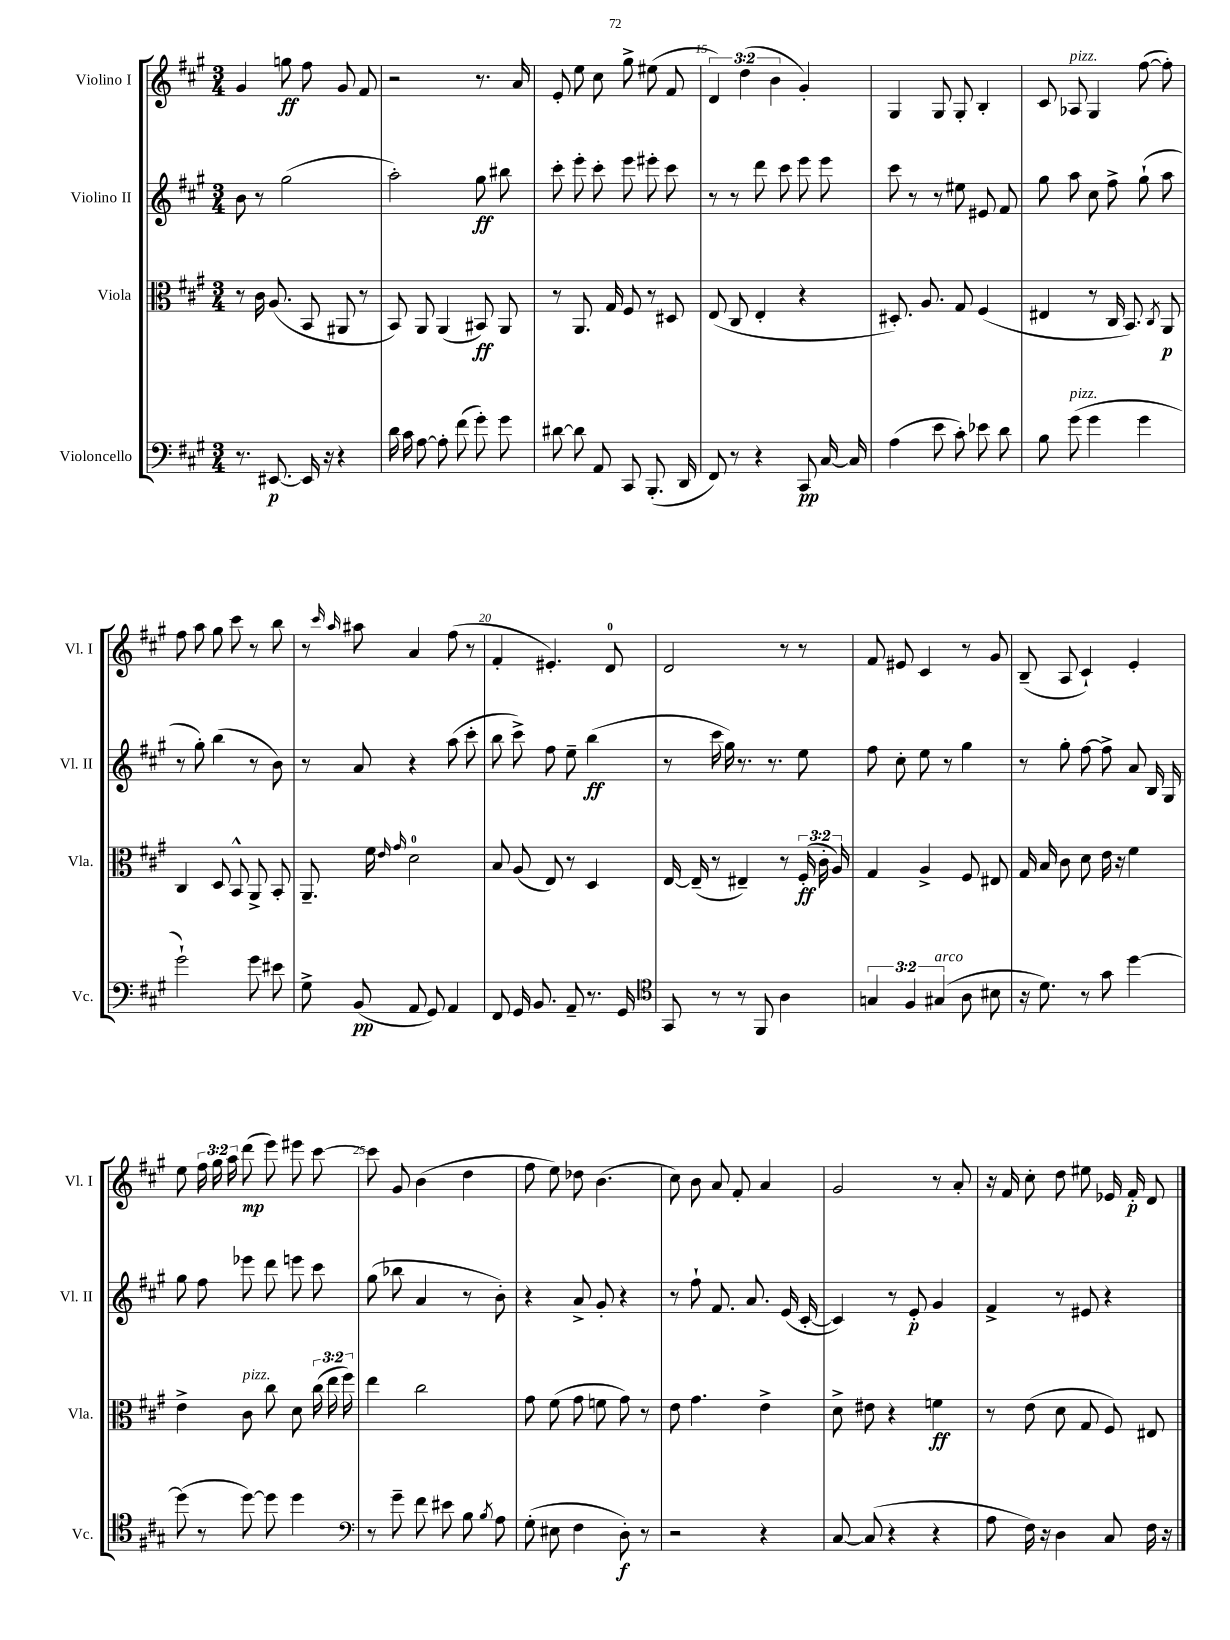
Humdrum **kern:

**kern	**kern	**kern	**kern
*staff4	*staff3	*staff2	*staff1
*clefF4	*clefC3	*clefG2	*clefG2
*k[f#c#g#]	*k[f#c#g#]	*k[f#c#g#]	*k[f#c#g#]
*M3/4	*M3/4	*M3/4	*M3/4
8.r	8r	8b	4g#
.	16c#	8r	.
[8.EE#	(8.A	.	.
.	.	(2gg#	8gg
16EE#]	8BB	.	8ff#
16r	.	.	.
4r	8AA#	.	8g#
.	8r	.	8f#
=	=	=	=
16d	8BB)	2aa')	2r
16c#	.	.	.
[8A	8AA	.	.
8A']	(4AA	.	.
(8f#	.	.	.
8g#')	8BB#)	8gg#	8.r
8g#	8AA	8bb#	.
.	.	.	16a
=	=	=	=
[8d#	8r	8ccc#'	8e'
8d#]	8.AA	8eee'	8ee
8AA	.	8ccc#'	8cc#
.	16G#	.	.
8CC#	8F#	8eee	8gg#^
(8.BBB'	8r	8eee#'	(8ee#
.	8D#	8ccc#	8f#
16DD	.	.	.
=	=	=	=
8FF#)	(8E	8r	6d)
8r	8C#	8r	.
.	.	.	(6dd
4r	4E'	8ddd	.
.	.	.	6b
.	.	8ccc#	.
8CC#	4r	8eee	4g#')
[16C#	.	8eee	.
16C#]	.	.	.
=	=	=	=
(4A	8.D#')	8ccc#	4G#
.	.	8r	.
.	8.A	.	.
8e	.	8r	8G#
8c#')	8G#	8ee#	8G#'
8e-	(4F#	8e#	4B'
8d	.	8f#	.
=	=	=	=
8B	4E#	8gg#	8c#
(8g#	.	8aa	8A-
4g#	8r	8cc#	4G#
.	16C#	8ff#^	.
.	8.BB)	.	.
4g#	.	(8gg#`	([8ff#
.	8qC#	.	.
.	8AA	8aa	8ff#'])
=	=	=	=
2g#`)	4C#	8r	8ff#
.	.	8gg#')	8aa
.	8D	(4bb	8gg#
.	8BB^^	.	8ccc#
8g#	8AA^	8r	8r
8e#	8BB'	8b)	8bb
=	=	=	=
8G#^	8.AA~	8r	8r
.	.	.	16qqccc#
.	.	.	16qqaa
(8BB	.	8a	8aa#
.	16f#	.	.
.	16qqe	.	.
.	16qqg#	.	.
8AA	2d	4r	4a
8GG#)	.	.	.
4AA	.	(8aa	(8ff#
.	.	8ccc#'	8r
=	=	=	=
8FF#	8B	8bb	4f#'
16GG#	(8A	8ccc#^)	.
8.BB	.	.	.
.	8E)	8ff#	4.e#')
8AA~	8r	8ee~	.
8.r	4D	(4bb	.
.	.	.	8d
16GG#	.	.	.
=	=	=	=
*clefC4	*	*	*
8GG#	[16E	8r	2d
.	(16E~]	.	.
8r	8r	16ccc#	.
.	.	16gg#)	.
8r	4E#~)	8.r	.
8FF#	.	.	.
.	.	8.r	.
4A	8r	.	8r
.	(24F#'	8ee	8r
.	24c#'	.	.
.	24A)	.	.
=	=	=	=
6G	4G#	8ff#	8f#
.	.	8cc#'	8e#
6F#	.	.	.
.	4A^	8ee	4c#
(6G#	.	.	.
.	.	8r	.
8A	8F#	4gg#	8r
8B#	8E#	.	8g#
=	=	=	=
16r	16G#	8r	(8B~
8.d)	16B	.	.
.	8c#	8gg#'	8A
8r	8d	[8ff#	4c#`)
8g#	16e	8ff#^]	.
.	16r	.	.
[4dd	4f#	8a	4e'
.	.	16B	.
.	.	16G#	.
=	=	=	=
(8dd]	4e^	8gg#	8ee
8r	.	8ff#	24ff#
.	.	.	24gg#
.	.	.	24aa
[8dd)	8c#	8eee-	(8ddd
8dd]	8cc#	8ddd	8eee)
4dd	8d	8eee	8eee#
.	(24cc#	8ccc#	[8ccc#
.	24ee	.	.
.	24ff#)	.	.
=	=	=	=
*clefF4	*	*	*
8r	4ee	(8gg#	8ccc#]
8g#~	.	8bb-	8g#
8f#	2cc#	4a	(4b
8e#	.	.	.
8B	.	8r	4dd
8qB	.	.	.
8A	.	8b')	.
=	=	=	=
(8G#'	8g#	4r	8ff#
8E#	(8f#	.	8ee)
4F#	8g#	8a^	8dd-
.	8f	8g#'	(4.b
8D')	8g#)	4r	.
8r	8r	.	.
=	=	=	=
2r	8e	8r	8cc#)
.	4.g#	8ff#`	8b
.	.	8.f#	8a
.	.	.	8f#'
.	.	8.a	.
4r	4e^	.	4a
.	.	(16e	.
.	.	[16c#'	.
=	=	=	=
[8C#	8d^	4c#])	2g#
(8C#]	8e#	.	.
4r	4r	8r	.
.	.	8e'	.
4r	4f	4g#	8r
.	.	.	8a'
=	=	=	=
8A	8r	4f#^	16r
.	.	.	16f#
16F#)	(8e	.	8cc#'
16r	.	.	.
4D	8d	8r	8dd
.	8G#	8e#	8ee#
8C#	8F#)	4r	16e-
.	.	.	16f#'
16F#	8E#	.	8d
16r	.	.	.
==	==	==	==
*-	*-	*-	*-
